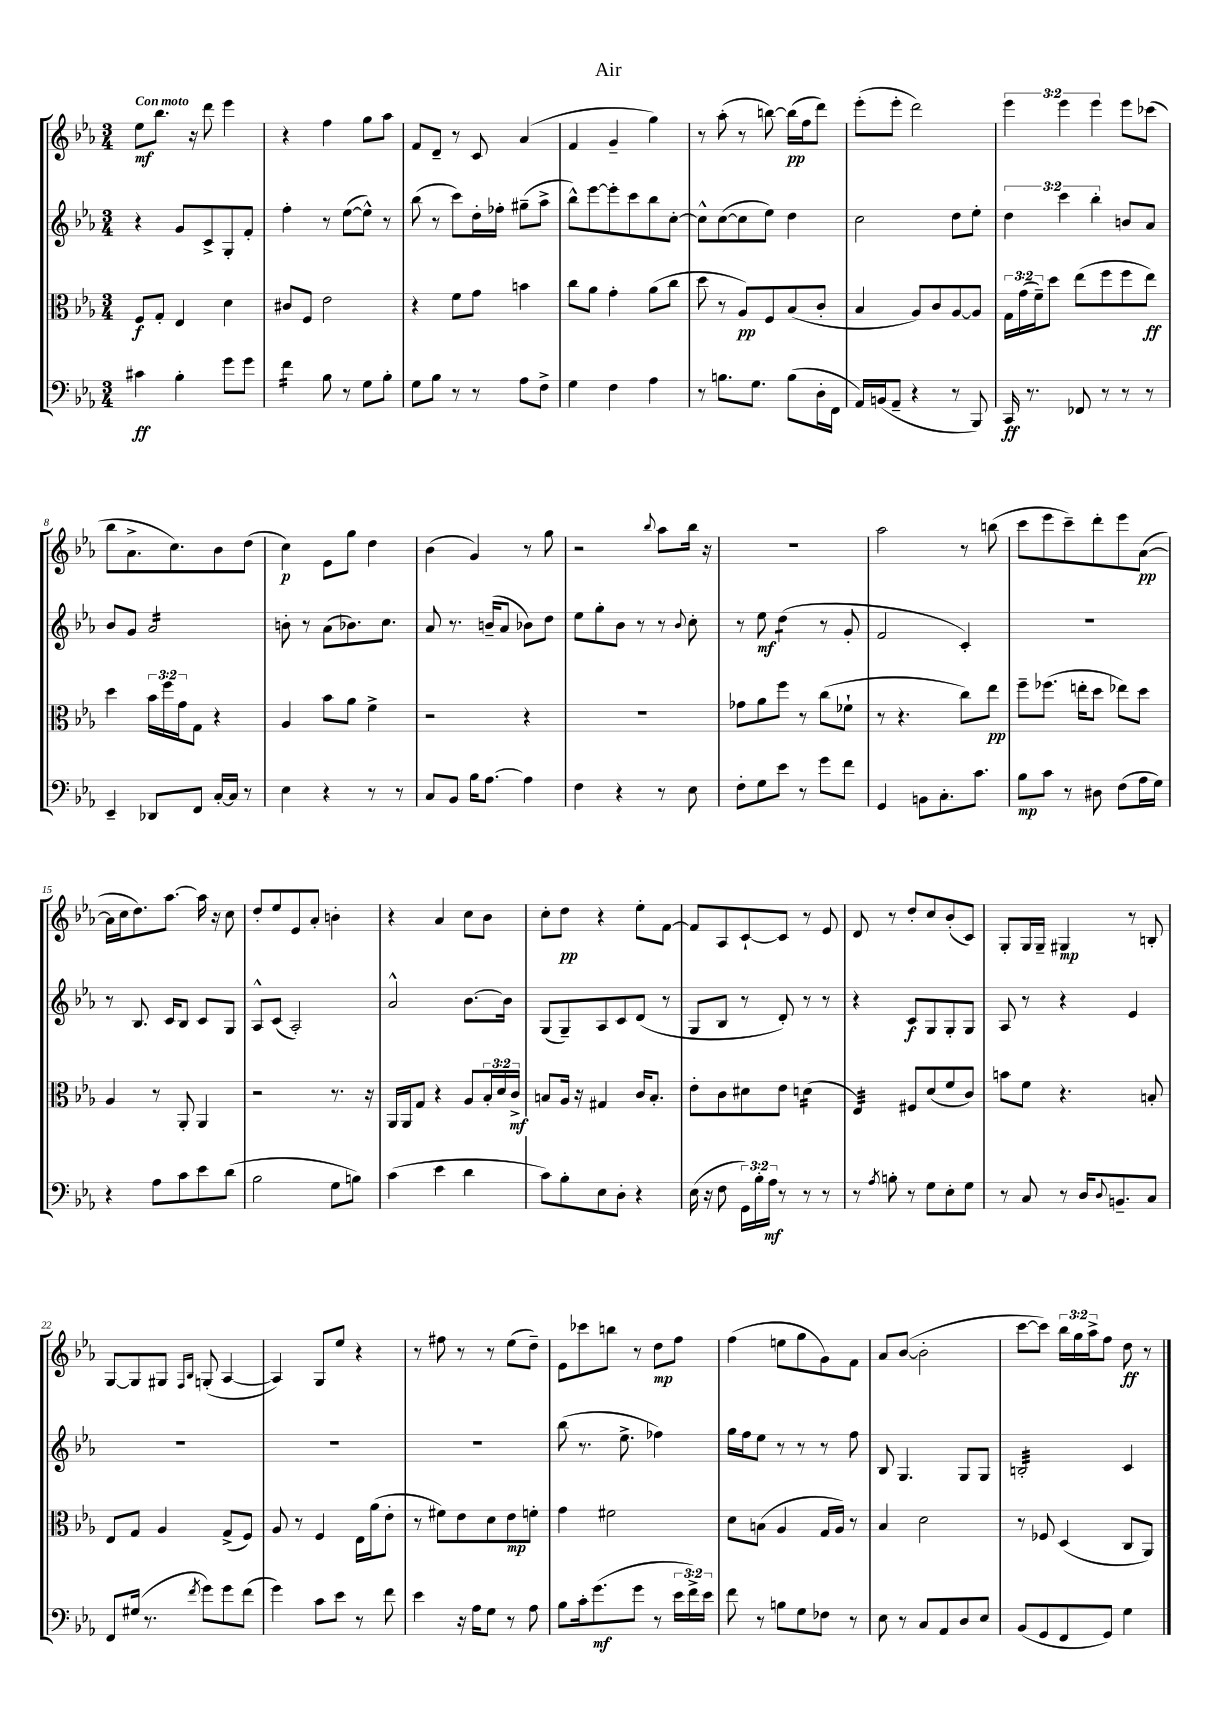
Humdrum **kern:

**kern	**kern	**kern	**kern
*staff4	*staff3	*staff2	*staff1
*clefF4	*clefC3	*clefG2	*clefG2
*k[b-e-a-]	*k[b-e-a-]	*k[b-e-a-]	*k[b-e-a-]
*M3/4	*M3/4	*M3/4	*M3/4
4c#\	8F/L	4r	8ee-\L
.	8G'/J	.	8.bb-\J
4B-'\	4E-/	8g/L	.
.	.	.	16r
.	.	8c^/	8ddd\
8g\L	4d\	8G'/	4eee-\
8g\J	.	8f'/J	.
=	=	=	=
4f\	8c#/L	4ff'\	4r
.	8F/J	.	.
8B-\	2e-\	8r	4ff\
8r	.	([8ee-\L	.
8G\L	.	8ee-^^\]J)	8gg\L
8B-'\J	.	8r	8aa-\J
=	=	=	=
8G\L	4r	(8bb-\	8f/L
8B-\J	.	8r	8d~/J
8r	8f\L	8ccc\L)	8r
8r	8g\J	16dd'\L	8c/
.	.	16ff-'\JJ	.
8A-\L	4b\	(8gg#~\L	(4a-/
8F^\J	.	8aa-^\J	.
=	=	=	=
4G\	8cc\L	8bb-^^\L)	4f/
.	8a-\J	[8eee-\	.
4F\	4g'\	8eee-'\]	4g~/
.	.	8ccc\	.
4A-\	(8a-\L	8bb-\	4gg\)
.	8cc\J	[8cc'\J	.
=	=	=	=
8r	8dd\	8cc^^\]L	8r
8.B\L	8r	([8cc\	(8aa-'\
.	8A-/L)	8cc\]	8r
8.G\J	.	.	.
.	8F/	8ee-\J)	[8bb\)
(8B\L	(8B-/	4dd\	(16bb\]LL
.	.	.	16ff\J
16D'\L	8c'/J	.	8ddd\J)
16FF\JJ	.	.	.
=	=	=	=
16AA-/LL)	4B-/	2cc\	(8eee-'\L
(16BB/J	.	.	.
8AA-~/J	.	.	8eee-'\J
4r	8A-/L)	.	2ddd\)
.	8c/	.	.
8r	[8A-/	8dd\L	.
8BBB-/)	8A-/]J	8ee-'\J	.
=	=	=	=
16CC/	24G\LL	6dd\	6eee-\
.	(24g\	.	.
8.r	.	.	.
.	24f~\J)	.	.
.	8dd\J	.	.
.	.	6ccc\	6eee-\
8FF-/	(8ee-\L	.	.
.	.	6bb-'\	6eee-\
8r	8ff\	.	.
8r	8ff\	8b/L	8eee-\L
8r	8ee-\J)	8a-/J	(8ccc-\J
=	=	=	=
4EE-~/	4dd\	8b-/L	8bb-\L
.	.	8g/J	8.a-^\
8DD-/L	24b-\LL	2a-/	.
.	24ff\	.	.
.	.	.	8.cc\)
.	24g\J	.	.
8FF/J	8G\J	.	.
[16C'/LL	4r	.	8b-\
16C/]JJ	.	.	.
8r	.	.	(8dd\J
=	=	=	=
4E-\	4A-/	8b'\	4cc\)
.	.	8r	.
4r	8b-\L	(8a-\L	8e-\L
.	8a-\J	8.b-\)	8gg\J
8r	4f^\	.	4dd\
.	.	8.cc\J	.
8r	.	.	.
=	=	=	=
8C/L	2r	8a-/	(4b-\
8BB-/J	.	8.r	.
16B-\LK	.	.	4g/)
[8.A-\J	.	(16b~/LK	.
.	.	8a-/J	.
4A-\]	4r	8b-\L)	8r
.	.	8dd\J	8gg\
=	=	=	=
4F\	2.r	8ee-\L	2r
.	.	8gg'\	.
4r	.	8b-\J	.
.	.	8r	.
.	.	.	8qqbb-/
8r	.	8r	8aa-\L
.	.	8qqb-/	.
8E-\	.	8cc'\	16bb-\Jk
.	.	.	16r
=	=	=	=
8F'\L	8g-\L	8r	2.r
8G\	8a-\	8ee-\	.
8e-\J	8ff\J	(4dd\	.
8r	8r	.	.
8g\L	(8cc\L	8r	.
8f\J	8f-`\J	8g'/	.
=	=	=	=
4GG/	8r	2f/	2aa-\
.	4.r	.	.
8BB\L	.	.	.
8.C'\	.	.	.
.	8cc\L)	4c'/)	8r
8.c\J	.	.	.
.	8ee-\J	.	(8bb\
=	=	=	=
8B-\L	8ff~\L	2.r	8ccc\L
8c\J	(8.ff-\J	.	8eee-\
8r	.	.	8ccc~\)
.	16ee'\LK	.	.
8D#\	8dd\J	.	8ddd'\
(8F\L	8ee-\L)	.	8eee-\
16A-\L	8dd\J	.	([8a-\J
16G\JJ)	.	.	.
=	=	=	=
4r	4A-/	8r	16a-\]LL
.	.	.	16cc\J
.	.	8.B-/	8.dd\)
8A-\L	8r	.	.
.	.	16c/LK	[8.aa-\J
8c\	8AA-'/	8B-/J	.
8e-\	4AA-/	8c/L	16aa-\]
.	.	.	16r
(8d\J	.	8G/J	8cc\
=	=	=	=
2B-\	2r	8A-^^/L	8dd'/L
.	.	(8c/J	8ee-/
.	.	2A-'/)	8e-/
.	.	.	8a-'/J
8G\L	8.r	.	4b'\
8B\J)	.	.	.
.	16r	.	.
=	=	=	=
(4c\	16AA-/LL	2a-^^/	4r
.	16AA-/J	.	.
.	8G/J	.	.
4e-\	4r	.	4a-/
4d\	8A-/L	[8.b-\L	8cc\L
.	24B-'/L	.	8b-\J
.	24d/	.	.
.	.	16b-\]Jk	.
.	24c^/JJ	.	.
=	=	=	=
8c\L)	8B/L	(8G/L	8cc'\L
8B-'\	16A-/Jk	8G~/)	8dd\J
.	16r	.	.
8E-\	4G#/	8A-/	4r
8D'\J	.	8c/	.
4r	16c/LK	(8d/J	8ee-'\L
.	8.B'/J	.	.
.	.	8r	[8f\J
=	=	=	=
(16E-\	8e-'\L	8G/L	8f/]L
16r	.	.	.
8F\	8c\	8B-/J	8A-/
24GG\LL)	8d#\	8r	[8c`/
24B-'\	.	.	.
24A-\JJ	.	.	.
8r	8e-\J	8d'/)	8c/]J
8r	(4d\	8r	8r
8r	.	8r	8e-/
=	=	=	=
8r	4E-/)	4r	8d/
8qA-/	.	.	.
8B'\	.	.	8r
8r	8F#/L	8c/L	8dd'/L
8G\L	(8d/	8G/	8cc/
8E-'\	8f/	8G'/	(8b-'/
8G\J	8c/J)	8G/J	8c/J)
=	=	=	=
8r	8b\L	8A-/	8G'/L
8C/	8f\J	8r	16G/L
.	.	.	16G~/JJ
8r	4.r	4r	4G#/
16D/LK	.	.	.
8qqD/	.	.	.
8.BB~/	.	.	.
.	.	4e-/	8r
8C/J	8B'/	.	8B'/
=	=	=	=
8FF/L	8E-/L	2.r	[8G/L
(16G#/Jk	8G/J	.	8G/]
8.r	.	.	.
.	4A-/	.	8G#/J
.	.	.	16qqF/LL
8qf/	.	.	16qqB-/JJ
8g\L)	.	.	(8G'/
8g\	(8G^/L	.	[4A-/
(8f\J	8F/J)	.	.
=	=	=	=
4g\)	8A-/	2.r	4A-/])
.	8r	.	.
8c\L	4F/	.	8G/L
8e-\J	.	.	8ee-/J
8r	16E-\LL	.	4r
.	(16a-\J	.	.
8f\	8e-'\J	.	.
=	=	=	=
4e-\	8r	2.r	8r
.	8f#\L)	.	8ff#\
16r	8e-\	.	8r
16A-\LK	.	.	.
8G\J	8d\	.	8r
8r	8e-\	.	(8ee-\L
8A-\	8f'\J	.	8dd~\J)
=	=	=	=
8B-\L	4g\	(8bb-\	8e-\L
16c'\k	.	8.r	8ccc-\
(8.g\	.	.	.
.	2f#\	.	8bb\J
.	.	8.ee-^\	.
8g\J	.	.	8r
8r	.	4ff-\)	8dd\L
24e-\LL	.	.	8ff\J
24f^\)	.	.	.
24e-\JJ	.	.	.
=	=	=	=
8f\	8d\L	16gg\LL	(4ff\
.	.	16ff\J	.
8r	(8B\J	8ee-\J	.
8B\L	4A-/	8r	8ee\L
8G\	.	8r	8gg\
8F-\J	16G/LL	8r	8g\)
.	16A-/JJ)	.	.
8r	8r	8ff\	8f\J
=	=	=	=
8E-\	4B-/	8B-/	8a-/L
8r	.	4.G/	([8b-/J
8C/L	2d\	.	2b-'\]
8AA-/	.	.	.
8D/	.	8G/L	.
8E-/J	.	8G/J	.
=	=	=	=
(8BB-/L	8r	2B'/	[8ccc\L
8GG/	8F-/	.	8ccc\]J)
8FF/	(4D/	.	24bb-\LL
.	.	.	24gg\
.	.	.	24aa-^\J
8GG/J)	.	.	8ff\J
4G\	8C/L	4c/	8dd\
.	8AA-/J)	.	8r
==	==	==	==
*-	*-	*-	*-
